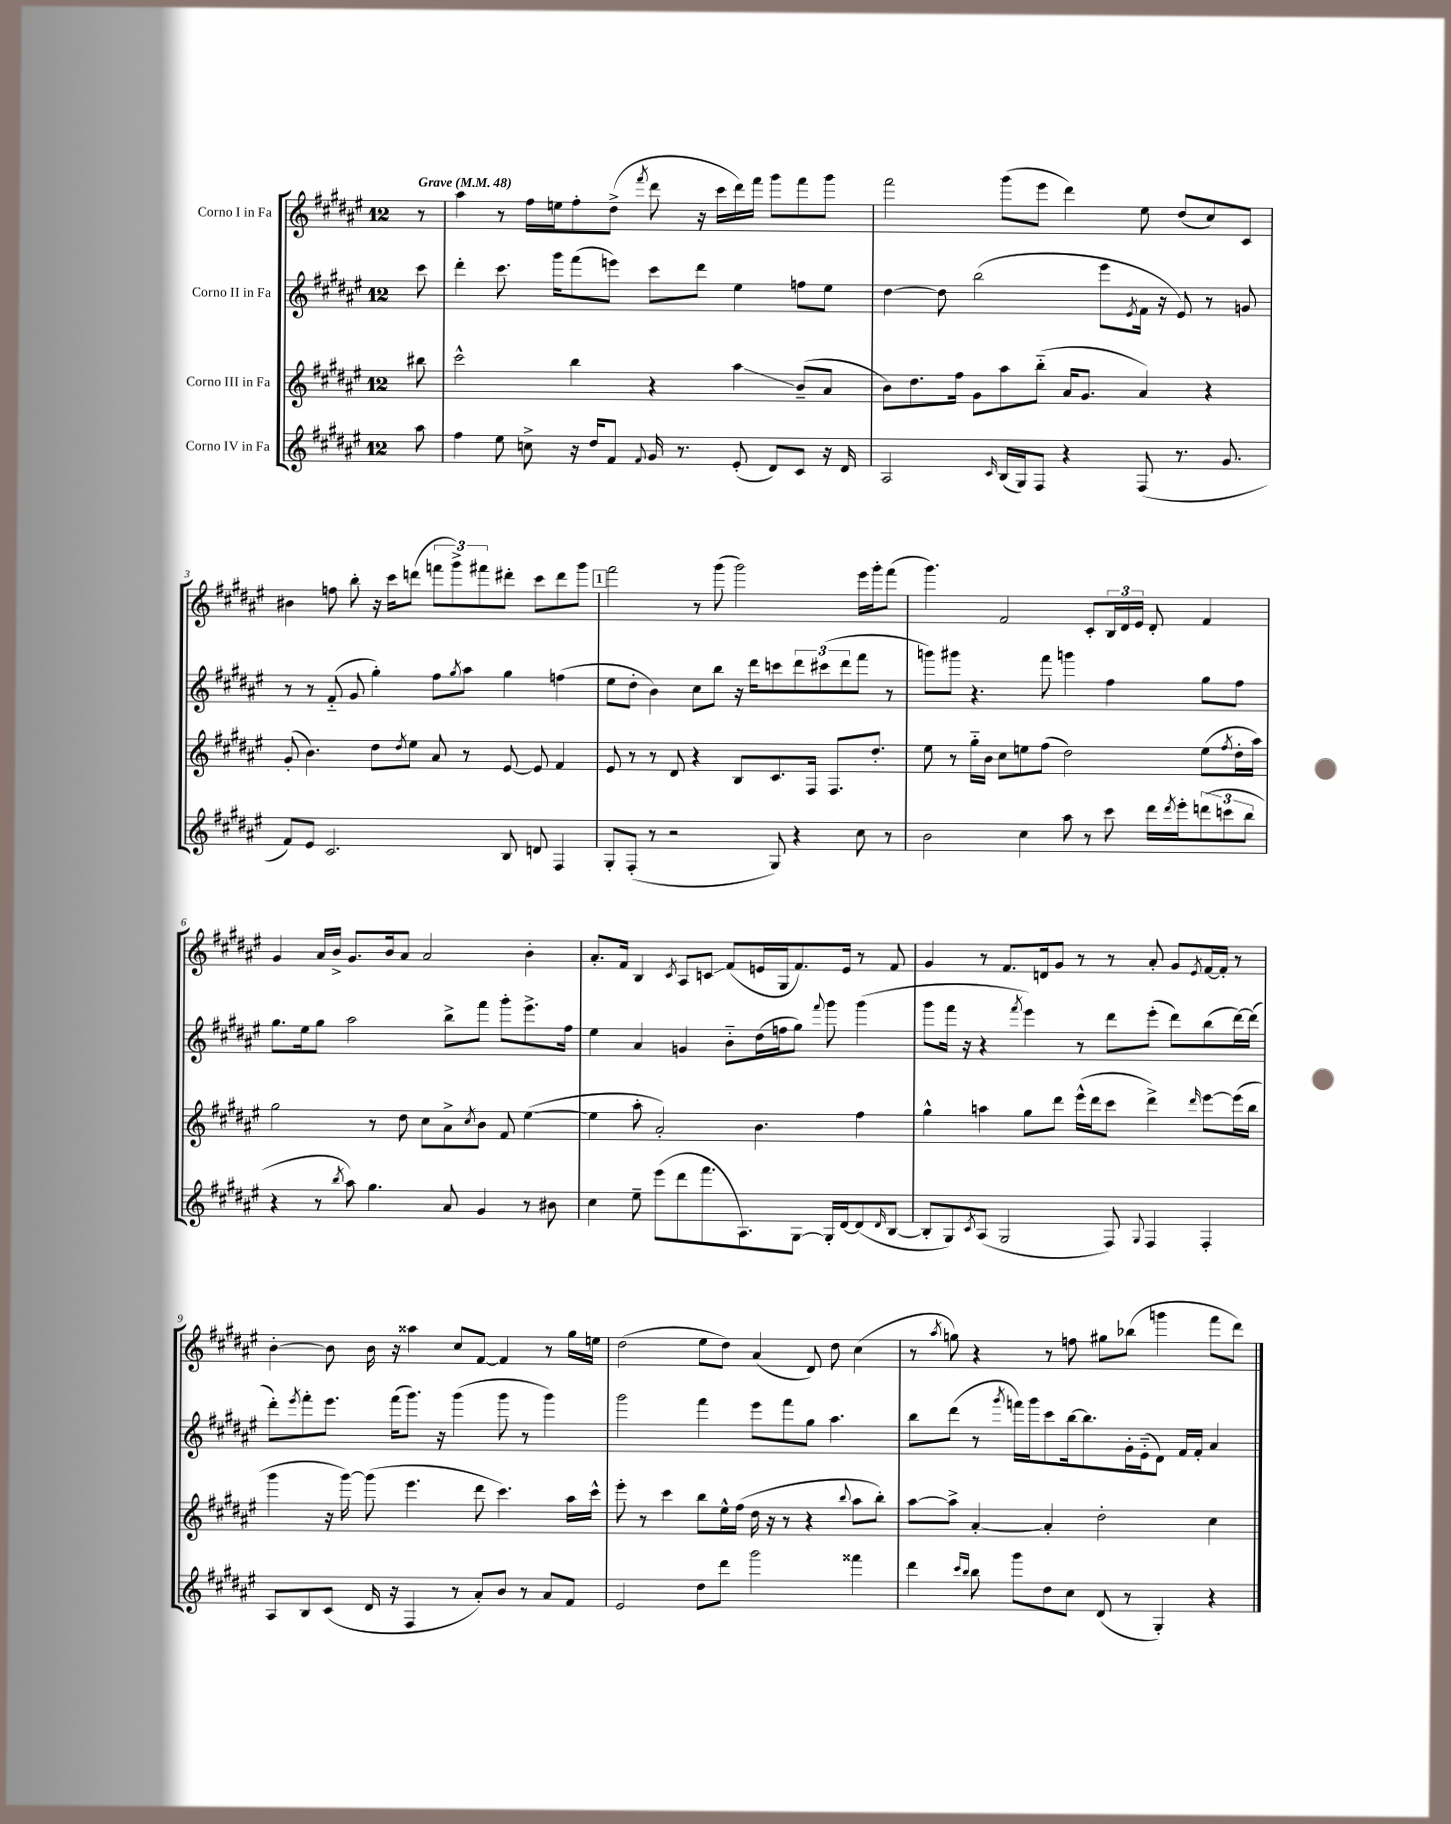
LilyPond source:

<<
\new StaffGroup <<
\new Staff = "s0" \with { instrumentName = "Corno I in Fa" } {
    \clef treble \key fis \major \once \override Staff.TimeSignature.style = #'single-digit \time 12/8 \partial 8 \tempo "Grave" 4 = 48
    r8 |
    ais''4 r8 fis''16 e''16 fis''8-. dis''8->( \acciaccatura { fis'''8 } dis'''8 r16 cis'''16 dis'''16) fis'''16 gis'''8 fis'''8 gis'''8 |
    fis'''2 gis'''8( eis'''8 dis'''4) eis''8 dis''8( cis''8) cis'8 |
    bis'4 f''8 b''8-. r16 cis'''16 d'''8( \tuplet 3/2 { f'''8 gis'''8->) fis'''8 } dis'''8-. cis'''8 dis'''8 gis'''8 |
    \mark \markup { \box "1" } fis'''2 r8 gis'''8( gis'''2) eis'''16 gis'''16-. fis'''8( |
    gis'''4.) fis'2 cis'8-. \tuplet 3/2 { b16 dis'16 eis'16 } dis'8-. fis'4 |
    gis'4 ais'16 b'16-> gis'8. b'16 ais'8 ais'2 b'4-. |
    ais'8.-. fis'16 b4 \acciaccatura { cis'8 } ais8 c'8\glissando fis'8( e'16 gis16 fis'8.) e'16 r8 fis'8 |
    gis'4 r8 fis'8. d'16 gis'8 r8 r8 ais'8-. gis'8 \acciaccatura { eis'8 } fis'16~ fis'16-. r8 |
    b'4~-. b'8 b'16 r16 aisis''4 cis''8 fis'8~ fis'4 r8 gis''16 e''16 |
    dis''2( eis''8 dis''8) ais'4( dis'8) dis''8 cis''4( |
    r8 \acciaccatura { ais''8 } g''8) r4 r8 f''8 gis''8 bes''8( g'''4 fis'''8 dis'''8) \bar "|." |
}
\new Staff = "s1" \with { instrumentName = "Corno II in Fa" } {
    \clef treble \key fis \major \once \override Staff.TimeSignature.style = #'single-digit \time 12/8 \partial 8
    cis'''8 |
    dis'''4-. cis'''8. gis'''16 fis'''8( e'''8) cis'''8 dis'''8 eis''4 f''8 eis''8 |
    dis''4~ dis''8 b''2( eis'''8 \acciaccatura { eis'8 } fis'16 r16 eis'8) r8 g'8 |
    r8 r8 fis'8-_( gis'8 gis''4-.) fis''8 \acciaccatura { gis''8 } ais''8 gis''4 f''4( |
    \mark \markup { \box "1" } eis''8 dis''8-. b'4) cis''8 b''8 r16 dis'''16 c'''8 \tuplet 3/2 { dis'''8 cis'''8( dis'''8 } fis'''8 r8 |
    g'''8) gis'''8 r4. fis'''8 g'''4 fis''4 gis''8 fis''8 |
    gis''8. eis''16 gis''8 ais''2 b''8-> fis'''8 gis'''8-. eis'''8.-> fis''16 |
    eis''4 ais'4 g'4 b'8-_ dis''16( f''16 gis''8) \appoggiatura { fis'''8 } gis'''8 gis'''4( |
    gis'''8 fis'''16 r16 r4 \acciaccatura { fis'''8 } eis'''4) r8 dis'''8 eis'''8-.( dis'''8) b''8( dis'''16~) dis'''16( |
    dis'''8-.) \acciaccatura { eis'''8 } fis'''8-. eis'''8. fis'''16( gis'''8.) r16 gis'''4( gis'''8 r8 gis'''4) |
    gis'''2 fis'''4 eis'''8 fis'''8 gis''8 ais''4. |
    b''8 dis'''8( r8 \acciaccatura { gis'''8 } f'''16) gis'''16 cis'''8 b''16~ b''8. gis'16-. eis'16-_( dis'8) fis'16 fis'16-. ais'4 \bar "|." |
}
\new Staff = "s2" \with { instrumentName = "Corno III in Fa" } {
    \clef treble \key fis \major \once \override Staff.TimeSignature.style = #'single-digit \time 12/8 \partial 8
    bis''8 |
    cis'''2-^ b''4 r4 ais''4\glissando b'8--( ais'8 |
    b'8) dis''8. fis''16 gis'8 ais''8 b''8-_( ais'16 gis'8. ais'4) r4 |
    gis'8-.( b'4.) dis''8 \acciaccatura { dis''8 } eis''8 ais'8 r8 eis'8~ eis'8 fis'4 |
    \mark \markup { \box "1" } eis'8 r8 r8 dis'8 r4 b8 cis'8. fis16 fis8. dis''8.-. |
    eis''8 r8 gis''16-_ b'16 cis''8 e''8 fis''8( dis''2) e''8( \acciaccatura { fis''8 } dis''16-. ais''16) |
    gis''2 r8 dis''8 cis''8 ais'8-> \acciaccatura { cis''8 } b'8 fis'8 eis''4~( |
    eis''4 ais''8-. ais'2-.) b'4. fis''4 |
    gis''4-^ a''4 gis''8 dis'''8 eis'''16-^( dis'''16 cis'''8 dis'''4->) \grace { dis'''16 } eis'''8~ eis'''16( b''16 |
    gis'''4 r16 gis'''16~) gis'''8( eis'''4. dis'''8 cis'''4.) ais''16 cis'''16-^ |
    eis'''8-. r8 cis'''4 b''8 eis''16-^ fis''16( dis''16 r16 r8 r4 \appoggiatura { b''8 } ais''8 b''8-.) |
    ais''8~ ais''8-> ais'4~-. ais'4-. dis''2-. cis''4 \bar "|." |
}
\new Staff = "s3" \with { instrumentName = "Corno IV in Fa" } {
    \clef treble \key fis \major \once \override Staff.TimeSignature.style = #'single-digit \time 12/8 \partial 8
    ais''8 |
    fis''4 eis''8 c''8-> r16 dis''16 fis'8 \appoggiatura { fis'8 } gis'16 r8. eis'8-.( dis'8) cis'8 r16 dis'16 |
    ais2 \grace { cis'16 } b16( gis16) fis8 r4 fis8( r8. gis'8. |
    fis'8) eis'8 cis'2. b8 d'8 fis4 |
    \mark \markup { \box "1" } gis8-. fis8-.( r8 r2 gis8) r4 cis''8 r8 |
    b'2 cis''4 ais''8 r8 cis'''8 dis'''16 \acciaccatura { dis'''8 } eis'''16-. \tuplet 3/2 { d'''8( c'''8 b''8 } |
    r4 r8 \acciaccatura { b''8 } ais''8) gis''4. ais'8 gis'4 r8 bis'8 |
    cis''4 eis''8-- eis'''8( dis'''8 fis'''8. ais8.) gis8~ gis16-. dis'16~ dis'8( \grace { dis'16 } b8~ |
    b8-. gis8) \acciaccatura { cis'8 } ais8( gis2 fis8) \appoggiatura { gis8 } fis4 fis4-. |
    ais8 b8 cis'8( dis'16 r16 fis4 r8 ais'8-.) b'8 r8 ais'8 fis'8 |
    eis'2 dis''8 dis'''8 gis'''2 fisis'''4 |
    dis'''4 \grace { cis'''16 b''16 } b''8 gis'''8 dis''8 cis''8 dis'8( r8 gis4-.) r4 \bar "|." |
}
>>
>>
